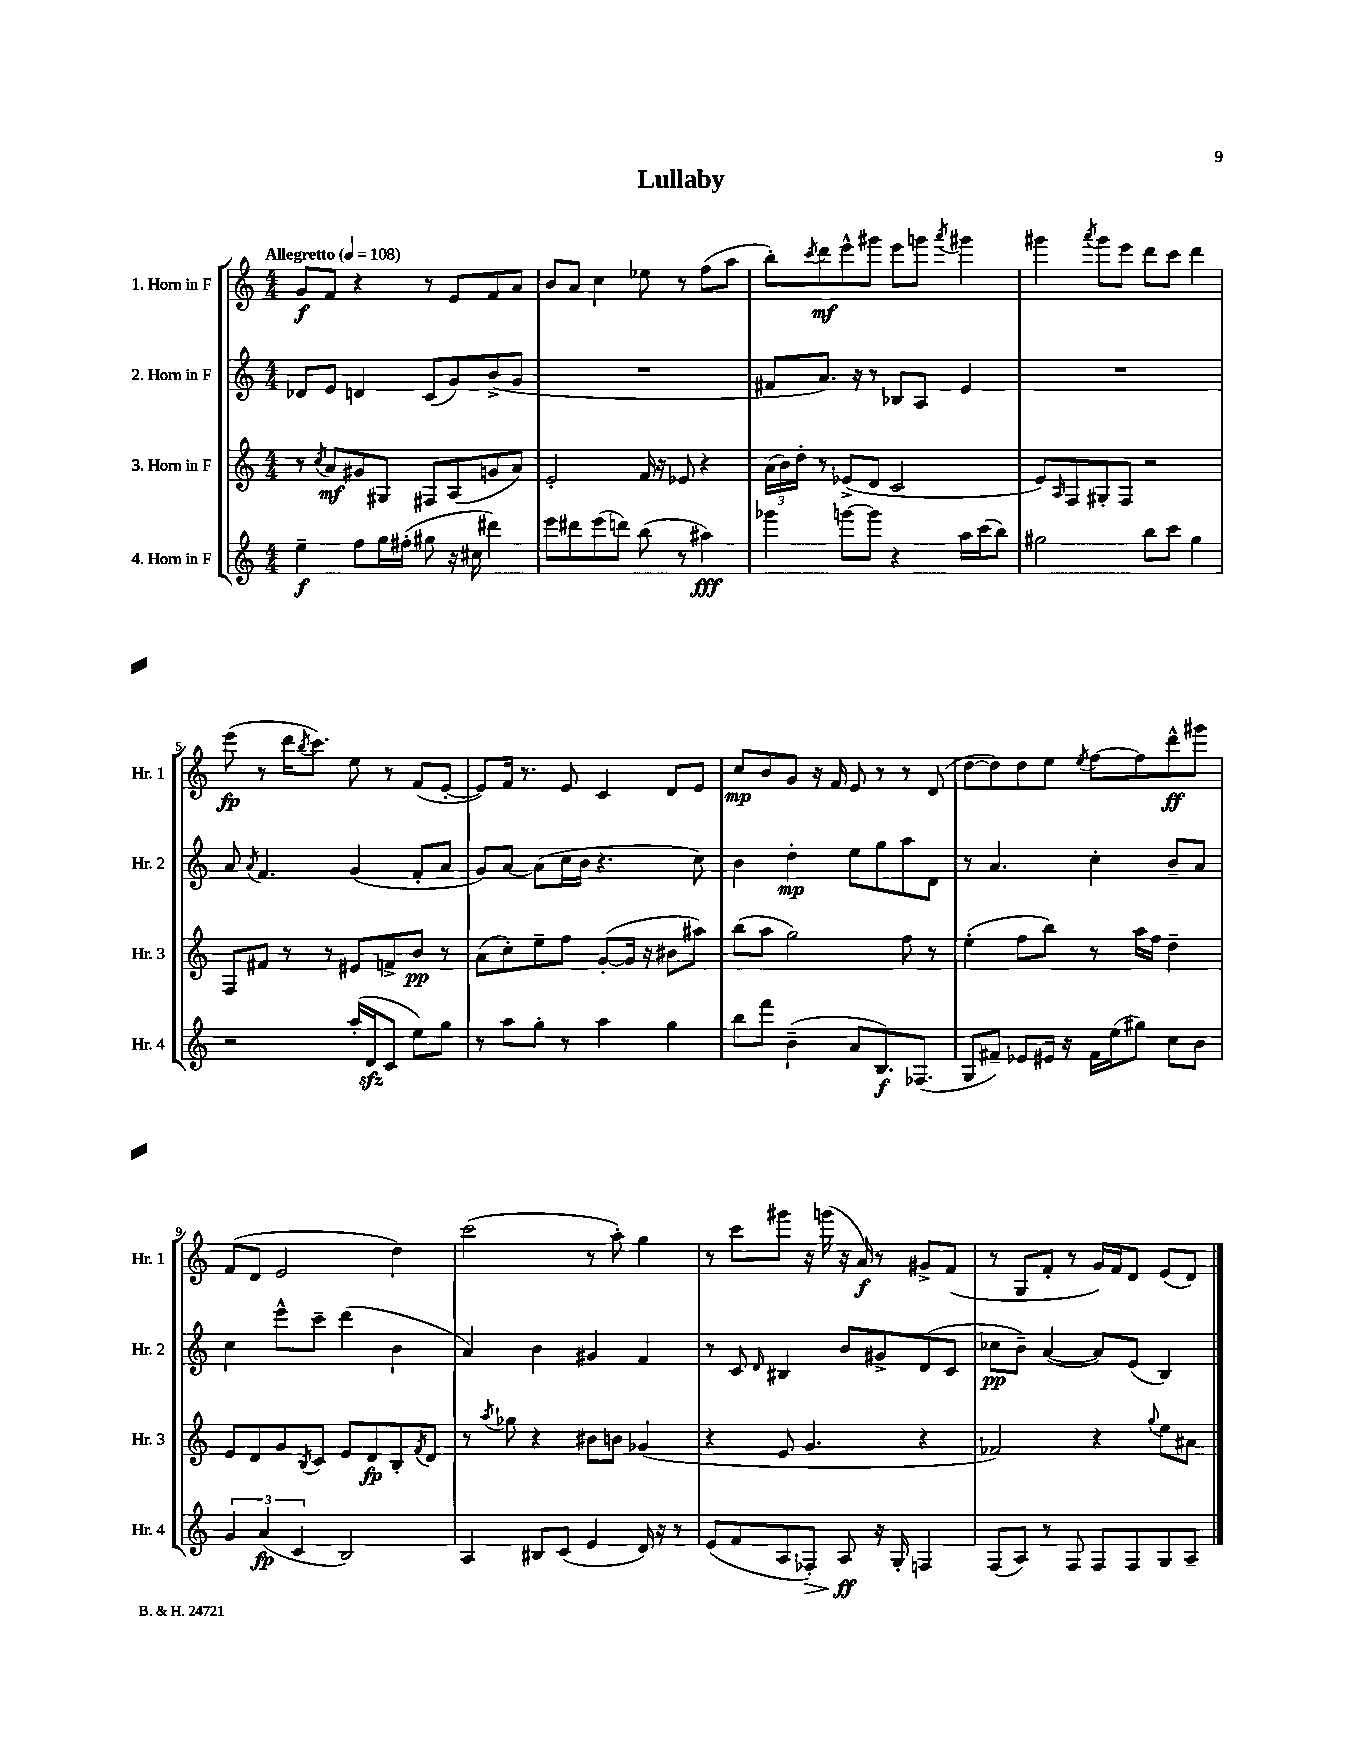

**kern	**dynam	**kern	**dynam	**kern	**dynam	**kern	**dynam
*part4	*part4	*part3	*part3	*part2	*part2	*part1	*part1
*staff4	*staff4	*staff3	*staff3	*staff2	*staff2	*staff1	*staff1
*I"4. Horn in F	*	*I"3. Horn in F	*	*I"2. Horn in F	*	*I"1. Horn in F	*
*I'Hr. 4	*	*I'Hr. 3	*	*I'Hr. 2	*	*I'Hr. 1	*
*clefG2	*	*clefG2	*	*clefG2	*	*clefG2	*
*k[]	*	*k[]	*	*k[]	*	*k[]	*
*M4/4	*	*M4/4	*	*M4/4	*	*M4/4	*
*MM108	*	*MM108	*	*MM108	*	*MM108	*
=1	=1	=1	=1	=1	=1	=1	=1
!	!	!	!	!	!	!LO:TX:a:B:t=Allegretto	!
4ee~\	f	8r	.	8d-X/L	.	8g/L	f
.	.	8qcc/	.	.	.	.	.
.	.	8a/L	mf	8e/J	.	8f/J	.
8ff\L	.	8g#X/	.	4dn/	.	4r	.
16gg\L	.	8G#X/J	.	.	.	.	.
(16ff#X'\JJ	.	.	.	.	.	.	.
8gg#X\	.	8F#X/L	.	(8c/L	.	8r	.
16r	.	(8A/	.	8g/)	.	8e/L	.
16cc#X\	.	.	.	.	.	.	.
4ddd#X\)	.	8gn/	.	(8b^/	.	8f/	.
.	.	8a/J)	.	8g/J	.	8a/J	.
=2	=2	=2	=2	=2	=2	=2	=2
8eee\L	.	2e'/	.	1r	.	8b/L	.
8ddd#X\	.	.	.	.	.	8a/J	.
(8eee\	.	.	.	.	.	4cc\	.
8dddn\J)	.	.	.	.	.	.	.
(8bb\	.	16f/	.	.	.	8ee-X\	.
.	.	16r	.	.	.	.	.
8r	.	8e-X/	.	.	.	8r	.
4aa#X\)	fff	4r	.	.	.	(8ff\L	.
.	.	.	.	.	.	8aa\J	.
=3	=3	=3	=3	=3	=3	=3	=3
4ggg-X\	.	(24a\LL	.	8f#X/L	.	8bb'\L)	.
.	.	24b\)	.	.	.	.	.
.	.	24dd'\JJ	.	.	.	.	.
.	.	.	.	.	.	8qccc/	.
.	.	8r	.	8.a/J)	.	8ddd\	mf
[8gggn\L	.	(8e-X^/L	.	.	.	8eee^^\	.
.	.	.	.	16r	.	.	.
8ggg\J]	.	8d/J	.	8r	.	8ggg#X\J	.
4r	.	2c/	.	8B-X/L	.	8eee\L	.
.	.	.	.	8A/J	.	8gggn\J	.
.	.	.	.	.	.	8qaaa/	.
16aa\LL	.	.	.	4e/	.	4ggg#X\	.
(16ccc\J	.	.	.	.	.	.	.
8bb\J)	.	.	.	.	.	.	.
=4	=4	=4	=4	=4	=4	=4	=4
2gg#X\	.	8e/L)	.	1r	.	4ggg#X\	.
.	.	16qqA/	.	.	.	.	.
.	.	8F/	.	.	.	.	.
.	.	.	.	.	.	8qaaa/	.
.	.	8G#X'/	.	.	.	8ggg#\L	.
.	.	8F/J	.	.	.	8eee\J	.
8bb\L	.	2r	.	.	.	8ddd\L	.
8ccc\J	.	.	.	.	.	8ccc\J	.
4gg#\	.	.	.	.	.	4ddd\	.
!!LO:LB:g=z
=5	=5	=5	=5	=5	=5	=5	=5
2r	.	8F/L	.	8a/	.	(8eee\	fp
.	.	.	.	8qa/	.	.	.
.	.	8f#X/J	.	4.f/	.	8r	.
.	.	8r	.	.	.	16ddd\KL	.
.	.	.	.	.	.	8qbb/	.
.	.	.	.	.	.	8.ccc\J)	.
.	.	8r	.	.	.	.	.
(16aa'/LL	.	8e#X/L	.	(4g/	.	8ee\	.
16dzz/J	.	.	.	.	.	.	.
8c/J	.	8fn^/	.	.	.	8r	.
8ee\L)	.	8b/J	pp	8f'/L	.	(8f/L	.
8gg\J	.	8r	.	8a/J	.	[8e'/J	.
=6	=6	=6	=6	=6	=6	=6	=6
8r	.	(8a\L	.	8g/L)	.	8e/L])	.
8aa\L	.	8cc'\)	.	[8a/J	.	16f/Jk	.
.	.	.	.	.	.	8.r	.
8gg'\J	.	8ee~\	.	(8a\L]	.	.	.
8r	.	8ff\J	.	16cc\L	.	8e/	.
.	.	.	.	16b\JJ	.	.	.
4aa\	.	([8g'/L	.	4.r	.	4c/	.
.	.	16g/Jk]	.	.	.	.	.
.	.	16r	.	.	.	.	.
4gg\	.	8b#X\L	.	.	.	8d/L	.
.	.	8aa#X\J)	.	8cc\)	.	8e/J	.
=7	=7	=7	=7	=7	=7	=7	=7
8bb\L	.	(8bb\L	.	4b\	.	8cc/L	mp
8fff\J	.	8aa\J	.	.	.	8b/	.
(4b~\	.	2gg\)	.	4dd'\	mp	8g/J	.
.	.	.	.	.	.	16r	.
.	.	.	.	.	.	16f/	.
8a/L	.	.	.	8ee\L	.	8e/	.
8.B/)	f	.	.	8gg\	.	8r	.
.	.	8ff\	.	8aa\	.	8r	.
(8.F-X/J	.	.	.	.	.	.	.
.	.	8r	.	8d\J	.	(8d/	.
=8	=8	=8	=8	=8	=8	=8	=8
8G/L	.	(4ee'\	.	8r	.	[8dd\L	.
8f#X~/J)	.	.	.	4.a/	.	8dd\])	.
8e-X/L	.	8ff\L	.	.	.	8dd\	.
16e#X/Jk	.	8bb\J)	.	.	.	8ee\J	.
16r	.	.	.	.	.	.	.
.	.	.	.	.	.	8qee/	.
16f#\LL	.	8r	.	4cc'\	.	[8ff\L	.
(16ee\J	.	.	.	.	.	.	.
8gg#X\J)	.	16aa\LL	.	.	.	8ff\]	.
.	.	16ff\JJ	.	.	.	.	.
8cc\L	.	4dd~\	.	8b~/L	.	8ddd^^\	ff
8b\J	.	.	.	8a/J	.	8ggg#X\J	.
!!LO:LB:g=z
=9	=9	=9	=9	=9	=9	=9	=9
6g/	.	8e/L	.	4cc\	.	(8f/L	.
.	.	8d/	.	.	.	8d/J	.
(6a/	fp	.	.	.	.	.	.
.	.	8g/	.	8eee^^\L	.	2e/	.
6c/	.	.	.	.	.	.	.
.	.	8qB/	.	.	.	.	.
.	.	8c/J	.	8ccc~\J	.	.	.
2B/)	.	8e/L	.	(4ddd\	.	.	.
.	.	8d/	fp	.	.	.	.
.	.	8B'/	.	4b\	.	4dd\)	.
.	.	8qf/	.	.	.	.	.
.	.	8d/J	.	.	.	.	.
=10	=10	=10	=10	=10	=10	=10	=10
4A/	.	8r	.	4a/)	.	(2ccc\	.
.	.	8qaa/	.	.	.	.	.
.	.	8gg-X\	.	.	.	.	.
8B#X/L	.	4r	.	4b\	.	.	.
(8c/J	.	.	.	.	.	.	.
4e/	.	8b#X\L	.	4g#X/	.	8r	.
.	.	8bn\J	.	.	.	8aa'\)	.
16d/)	.	(4g-X/	.	4f/	.	4gg\	.
16r	.	.	.	.	.	.	.
8r	.	.	.	.	.	.	.
=11	=11	=11	=11	=11	=11	=11	=11
(8e/L	.	4r	.	8r	.	8r	.
8f/	.	.	.	8c/	.	8ccc\L	.
.	.	.	.	16qqd/	.	.	.
8A/	.	8e/	.	4B#X/	.	8ggg#X\J	.
!	!LO:HP:b	!	!	!	!	!	!
8F-X'/J)	>	4.g/	.	.	.	16r	.
.	.	.	.	.	.	(16gggn\	.
8A/	ff	.	.	8b/L	.	16r	.
.	.	.	.	.	.	16a/)	f
16r	]	.	.	8g#X^/	.	8r	.
16G'/	.	.	.	.	.	.	.
4Fn/	.	4r	.	(8d/	.	8g#X^/L	.
.	.	.	.	8c/J	.	(8f/J	.
=12	=12	=12	=12	=12	=12	=12	=12
(8F/L	.	2f-X/)	.	8cc-X\L	pp	8r	.
8A/J)	.	.	.	8b~\J)	.	8G/L	.
8r	.	.	.	([4a/	.	8f'/J	.
8F/	.	.	.	.	.	8r	.
8F/L	.	4r	.	8a/L])	.	16g/LL)	.
.	.	.	.	.	.	16f/J	.
8F/	.	.	.	(8e/J	.	8d/J	.
.	.	8qqgg/	.	.	.	.	.
8G/	.	8ee\L	.	4B/)	.	(8e/L	.
8A~/J	.	8a#X\J	.	.	.	8d/J)	.
==	==	==	==	==	==	==	==
*-	*-	*-	*-	*-	*-	*-	*-
